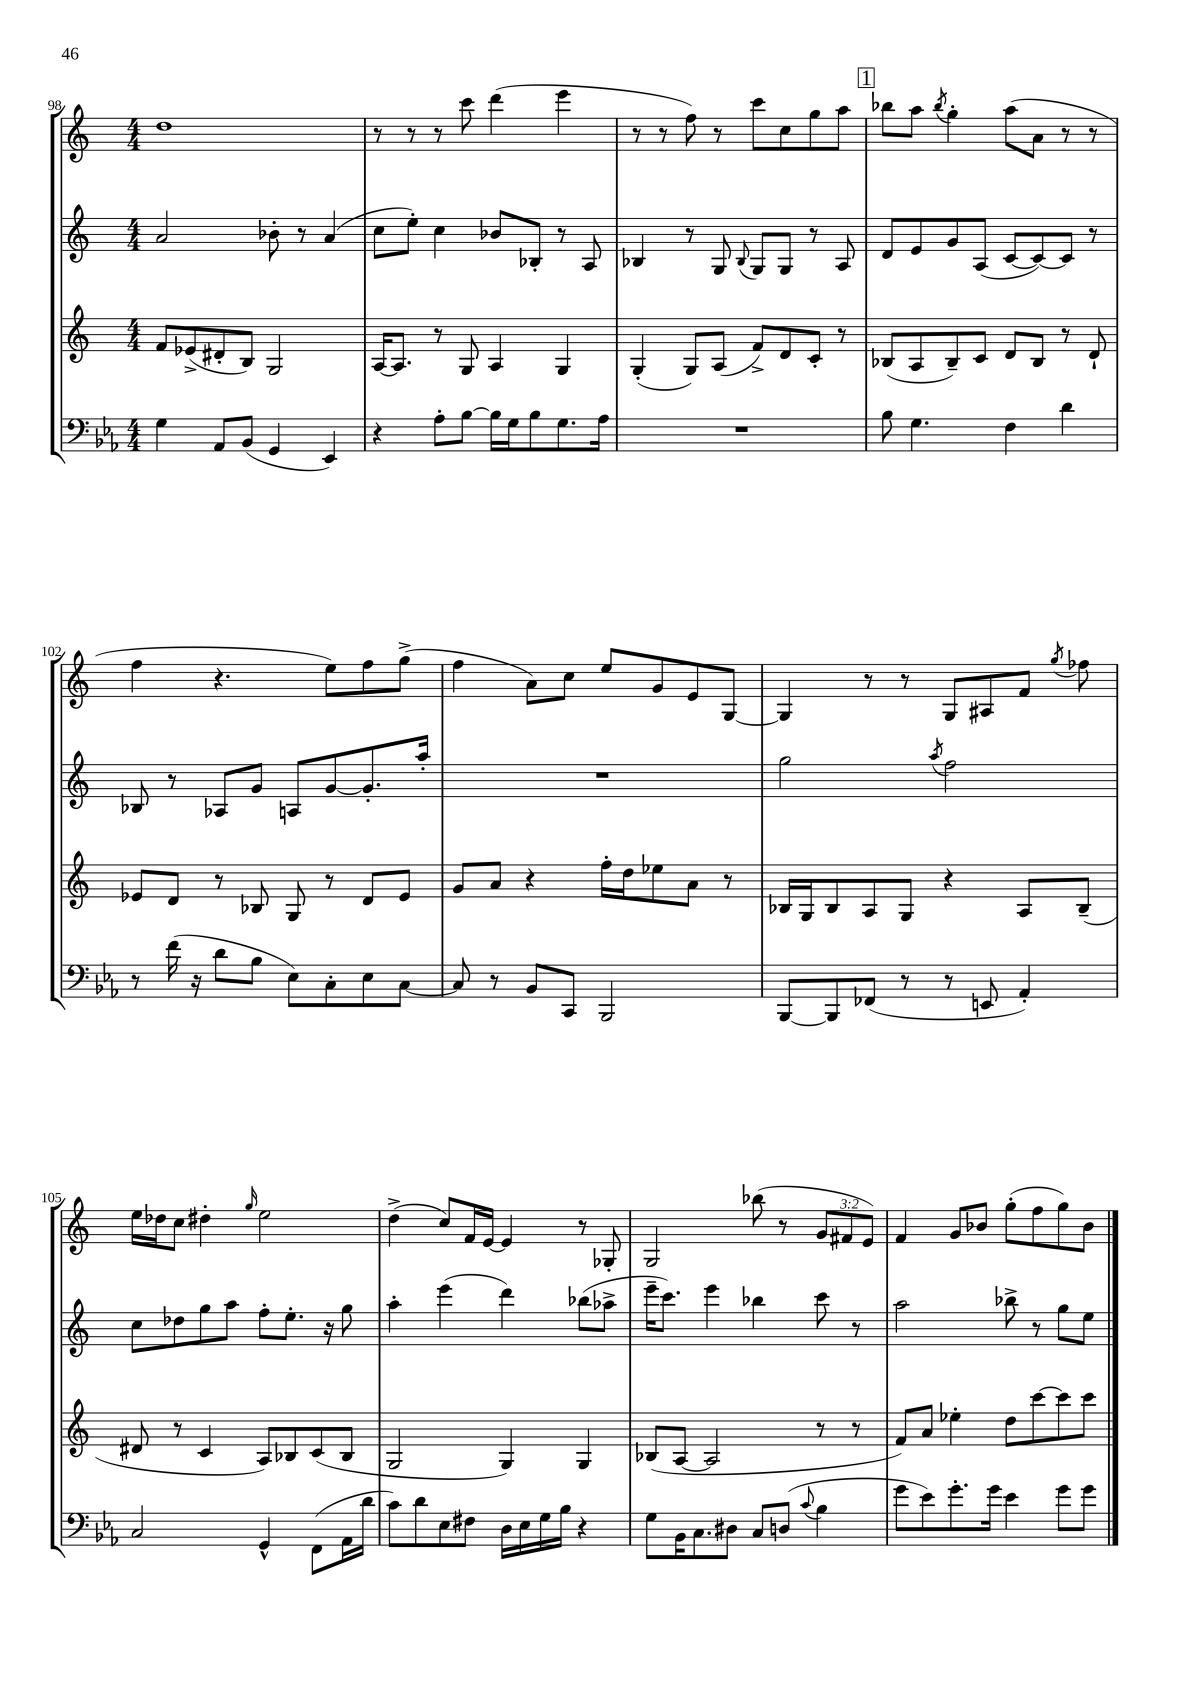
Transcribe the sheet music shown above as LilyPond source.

<<
\new StaffGroup <<
\new Staff = "s0" {
    \clef treble \key c \major \numericTimeSignature \time 4/4 \override Staff.TupletNumber.text = #tuplet-number::calc-fraction-text
    \autoBeamOff d''1 |
    r8 r8 r8 c'''8 d'''4( e'''4 |
    r8 r8 f''8) r8 c'''8[ c''8 g''8 a''8] |
    \mark \markup { \box "1" } bes''8[ a''8] \acciaccatura { bes''8 } g''4-. a''8[( a'8] r8 r8 |
    f''4 r4. e''8[) f''8 g''8]->( |
    f''4 a'8[) c''8] e''8[ g'8 e'8 g8]~ |
    g4 r8 r8 g8[ ais8 f'8] \acciaccatura { g''8 } fes''8 |
    e''16[ des''16 c''8] dis''4-. \grace { g''16 } e''2 |
    d''4->( c''8[) f'16 e'16]~ e'4 r8 ges8-. |
    g2 bes''8( r8 \tuplet 3/2 { g'8[ fis'8 e'8]) } |
    f'4 g'8[ bes'8] g''8[-.( f''8 g''8) bes'8] \bar "|." |
}
\new Staff = "s1" {
    \clef treble \key c \major \numericTimeSignature \time 4/4
    \autoBeamOff a'2 bes'8-. r8 a'4( |
    c''8[ e''8]-.) c''4 bes'8[ bes8]-. r8 a8 |
    bes4 r8 g8 \appoggiatura { bes8 } g8[ g8] r8 a8 |
    \mark \markup { \box "1" } d'8[ e'8 g'8 a8]( c'8[~ c'8~) c'8] r8 |
    bes8 r8 aes8[ g'8] a8[ g'8~ g'8.-. a''16]-. |
    R1 |
    g''2 \acciaccatura { a''8 } f''2 |
    c''8[ des''8 g''8 a''8] f''8[-. e''8.]-. r16 g''8 |
    a''4-. e'''4( d'''4) bes''8[( aes''8]-> |
    e'''16[-- c'''8.]) e'''4 bes''4 c'''8 r8 |
    a''2 bes''8-> r8 g''8[ e''8] \bar "|." |
}
\new Staff = "s2" {
    \clef treble \key c \major \numericTimeSignature \time 4/4
    \autoBeamOff f'8[ ees'8->( dis'8-. b8]) g2 |
    a16[~ a8.] r8 g8 a4 g4 |
    g4-.( g8[) a8]( f'8[->) d'8 c'8]-. r8 |
    \mark \markup { \box "1" } bes8[( a8 bes8--) c'8] d'8[ bes8] r8 d'8-! |
    ees'8[ d'8] r8 bes8 g8 r8 d'8[ ees'8] |
    g'8[ a'8] r4 f''16[-. d''16 ees''8 a'8] r8 |
    bes16[ g16 bes8 a8 g8] r4 a8[ bes8]--( |
    dis'8 r8 c'4 a8[) bes8 c'8( bes8] |
    g2 g4) g4 |
    bes8[( a8]~ a2 r8 r8 |
    f'8[) a'8] ees''4-. d''8[ c'''8~ c'''8 c'''8] \bar "|." |
}
\new Staff = "s3" {
    \clef bass \key ees \major \numericTimeSignature \time 4/4
    \autoBeamOff g4 aes,8[ bes,8]( g,4 ees,4) |
    r4 aes8[-. bes8]~ bes16[ g16 bes8 g8. aes16] |
    R1 |
    \mark \markup { \box "1" } bes8 g4. f4 d'4 |
    r8 f'16( r16 d'8[ bes8] ees8[) c8-. ees8 c8]~ |
    c8 r8 bes,8[ c,8] bes,,2 |
    bes,,8[~ bes,,8 fes,8]( r8 r8 e,8 aes,4-.) |
    c2 g,4-^ f,8[( aes,16 d'16] |
    c'8[) d'8 ees8 fis8] d16[ ees16 g16 bes16] r4 |
    g8[ bes,16 c8. dis8] c8[ d8]( \appoggiatura { c'8 } bes4 |
    g'8[ ees'8) g'8.-. g'16] ees'4 g'8[ g'8] \bar "|." |
}
>>
>>
\layout { \context { \Score currentBarNumber = #98 } }
